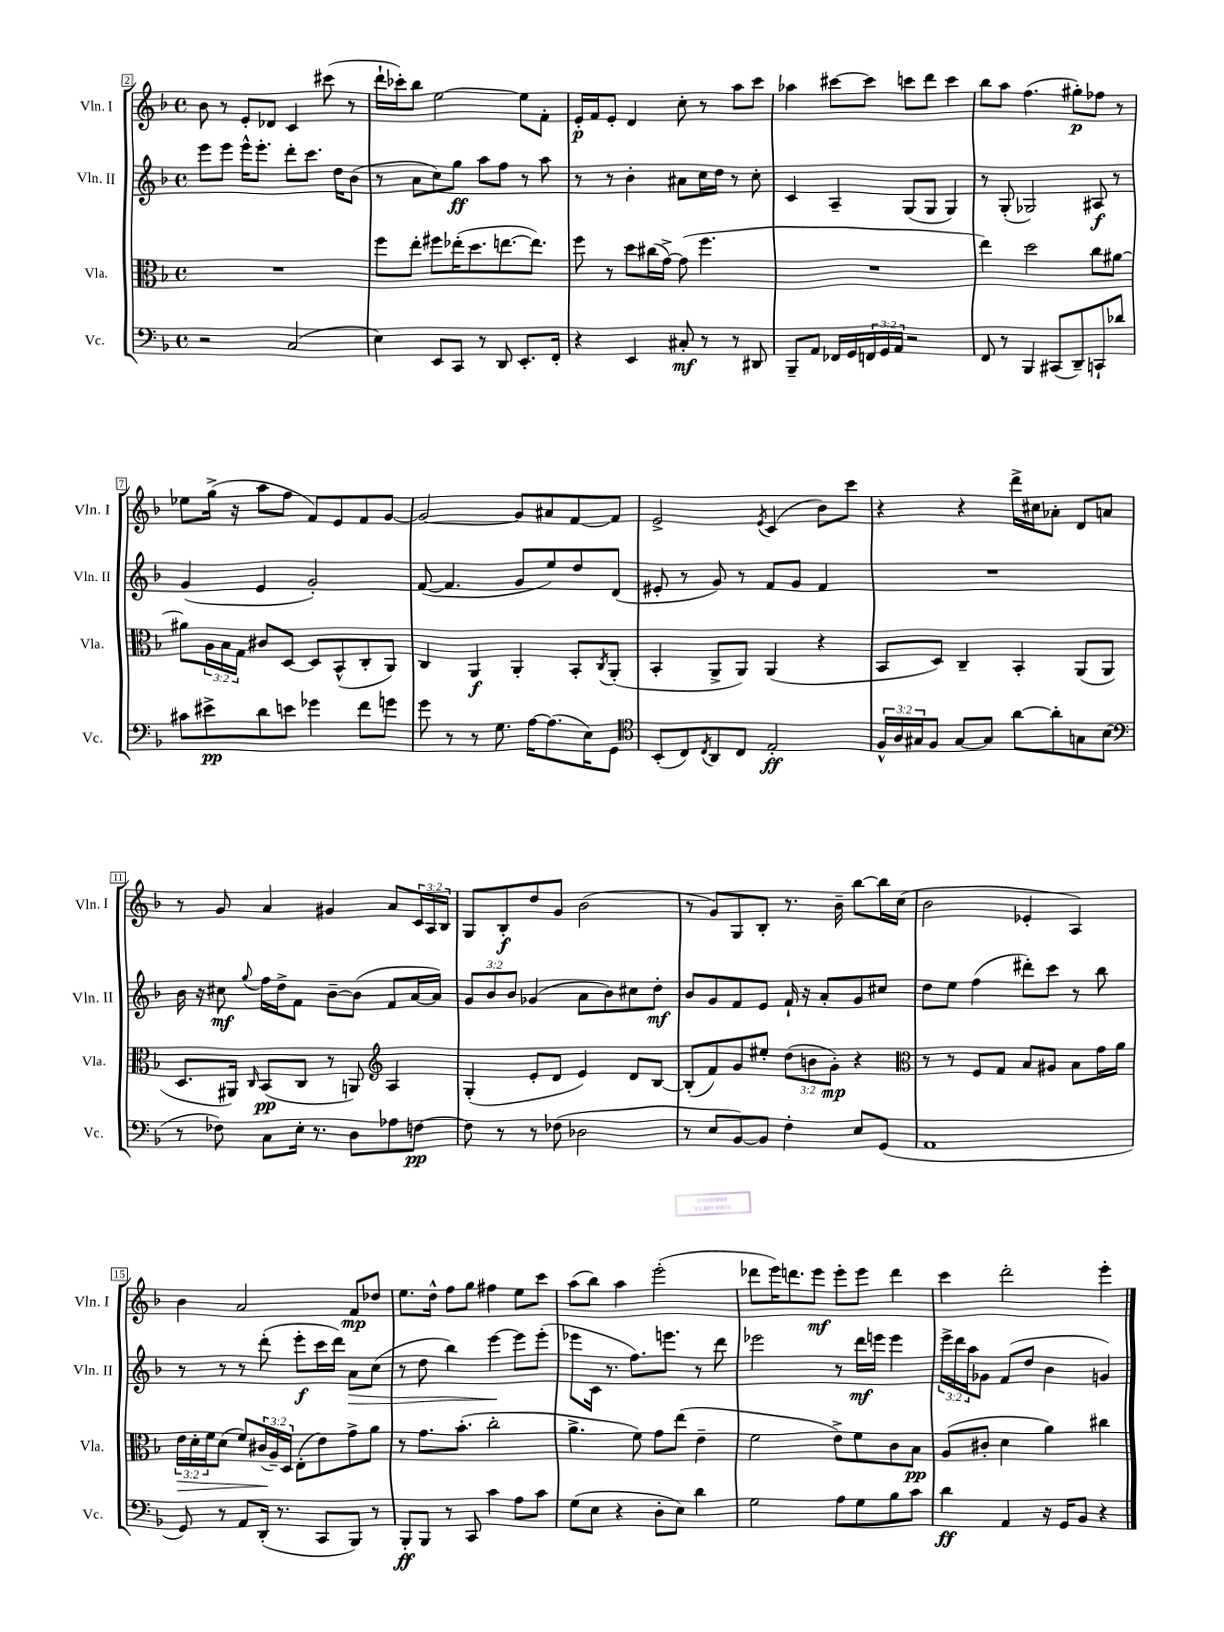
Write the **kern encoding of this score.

**kern	**kern	**kern	**kern
*staff4	*staff3	*staff2	*staff1
*clefF4	*clefC3	*clefG2	*clefG2
*k[b-]	*k[b-]	*k[b-]	*k[b-]
*M4/4	*M4/4	*M4/4	*M4/4
*met(c)	*met(c)	*met(c)	*met(c)
2r	1r	8eee	8b-
.	.	8eee	8r
.	.	16eee^^	8e'
.	.	8.eee'	.
.	.	.	8d-
(2C	.	8ddd'	4c
.	.	8.ccc	.
.	.	.	(8ccc#
.	.	16dd	.
.	.	(8b-	8r
=	=	=	=
4E)	8ff	8r	16ddd`
.	.	.	16ccc-')
.	8ee'	8a	8bb-
8EE	8ff#	8cc)	[2ee
8CC	(16ee-'	8gg	.
.	8.dd	.	.
8r	.	8aa	.
8DD	[8.ee	8ff	.
8.EE'	.	8r	8ee]
.	8.ee])	.	.
.	.	8aa	8f'
16FF'	.	.	.
=	=	=	=
4r	8ff	8r	16e'
.	.	.	16f
.	8r	8r	8e'
4EE	8dd	4b-'	4d
.	(16cc#	.	.
.	[16g^)	.	.
8C#'	(8g]	8a#	8cc'
8r	4.ff	16cc	8r
.	.	16dd	.
8r	.	8r	8aa
8DD#	.	8cc'	8ccc
=	=	=	=
8BBB-~	1r	4c	4aa-
8AA	.	.	.
16FF-	.	4A~	[8ccc#
16GG	.	.	.
24FF	.	.	8ccc#]
24GG	.	.	.
24AA	.	.	.
2r	.	(8G	8ccc
.	.	8G	8ddd
.	.	4G)	4ccc
=	=	=	=
8FF	4ee)	8r	8bb-
8r	.	(8G'	8aa
4BBB-	2dd	2G-)	(4.ff
(8CC#	.	.	.
8DD~)	.	.	8gg#')
8CC`	8cc	8A#	8ff-
8d-	[8a#	8r	8r
=	=	=	=
8c#	8a#]	(4g	8ee-
8e#^	24A	.	(16gg^
.	24B-	.	.
.	.	.	16r
.	24G	.	.
8d	8c#	4e	8aa
8e	[8D	.	8ff
4g-	8D]	2g')	8f)
.	(8BB-^^	.	8e
8f	8C'	.	8f
8g	8AA)	.	[8g
=	=	=	=
8g	4C	([8f	2g_
8r	.	4.f]	.
8r	4AA	.	.
8.G	.	.	.
.	4AA'	8g	8g]
[16A	.	.	.
(8.A]	.	8ee)	8a#
.	8BB-'	8dd	[8f
16E)	.	.	.
.	8qC	.	.
8GG	(8AA'	(8d	8f]
=	=	=	=
*clefC4	*	*	*
(8BB-'	4BB-'	8e#'	2e^
8C)	.	8r	.
8qC	.	.	.
8AA	8AA^	8g)	.
8C	8AA)	8r	.
.	.	.	8qe
2E'	(4AA	8f	(4c
.	.	8g	.
.	4r	4f	8b-)
.	.	.	8ccc
=	=	=	=
24F^^	8BB-	1r	4r
24A	.	.	.
24G#	.	.	.
8F	8D)	.	.
[8G#	4C~	.	4r
8G#]	.	.	.
[8a	4BB-'	.	16ddd^
.	.	.	16cc#
8a']	.	.	8a-'
8G	(8AA	.	8d
(8B-	8AA	.	8a
=	=	=	=
*clefF4	*	*	*
8r	8.D	16b-	8r
.	.	16r	.
8F-)	.	8cc#	8g
.	16AA#)	.	.
.	16qqC	8qqgg	.
8C	(8BB-	16ff	4a
.	.	16dd^	.
16E'	8C	8f	.
8.r	.	.	.
.	8r	[8b-~	4g#
8D	8AA)	(8b-]	.
*	*clefG2	*	*
8A-	4A	8f	8a
[8F	.	[16a	24c
.	.	.	24A
.	.	16a])	.
.	.	.	24B-
=	=	=	=
8F]	(4G'	12g	8G
.	.	12b-	.
8r	.	.	8B-'
.	.	12b-	.
8r	8e'	(4g-	8dd
(8F-	8d	.	8g
2D-	4e)	8a	(2b-
.	.	8b-)	.
.	8d	8cc#	.
.	[8B-	8dd'	.
=	=	=	=
8r	(8B-']	8b-	8r
8E	8f)	8g	8g)
[8BB-)	8g	8f	8G
8BB-]	8ee#'	8e	8B-'
4F'	(12dd	16f`	8.r
.	.	16r	.
.	12b	.	.
.	.	8a'	.
.	12g')	.	.
.	.	.	16b-~
8E	4r	8g	[8bb-
(8GG	.	8cc#	16bb-]
.	.	.	(16cc
=	=	=	=
*	*clefC3	*	*
1AA	8r	8dd	2b-
.	8r	8ee	.
.	8F	(4ff	.
.	8G	.	.
.	8B-	8ddd#')	4e-'
.	8A#	8ccc	.
.	8B-	8r	4A)
.	16g	8bb-	.
.	16a	.	.
=	=	=	=
8GG)	24e	8r	4b-
.	24d'	.	.
.	24f	.	.
8r	(8d	8r	.
8AA	8f)	8r	2a
(16DD'	(24c#	(8ddd'	.
.	24A~)	.	.
8.r	.	.	.
.	24D	.	.
.	(8E'	8eee'	.
8CC	8e)	16ccc	.
.	.	16ddd)	.
8BBB-)	8g^	8a	8f
8r	8a	(8cc	8dd-
=	=	=	=
8BBB-'	8r	8r	8.ee
8BBB-	8.g	8dd	.
.	.	.	16dd^^
8r	.	4bb-)	8ff
.	(8.b-'	.	.
8CC	.	.	8gg
4c	2cc'	[4eee	4ff#
8A	.	8eee]	8ee
8c	.	(8eee'	8ccc
=	=	=	=
(8G	4.a^	8eee-	(8aa
8E	.	16c	8bb-)
.	.	8.r	.
4r	.	.	4aa
.	8f)	8.ff)	.
8D'	8g	.	(2eee'
.	.	8.eee	.
8E)	(8ee	.	.
4d	4e~	8r	.
.	.	8ddd	.
=	=	=	=
2G	2f	2eee-	8ddd-
.	.	.	16eee)
.	.	.	8.ddd
.	.	.	8eee
8A	8e^)	8r	8eee'
8G	8f	16ddd	8eee
.	.	16eee	.
8B-	8c	4eee	4ddd
8c	8B-	.	.
=	=	=	=
4d	(8A	24eee^	4ccc
.	.	24ddd	.
.	.	24aa	.
.	8c#'	8g-	.
4AA	4d	(8f	2ddd'
.	.	8dd	.
16r	4a)	4b-	.
16GG	.	.	.
8BB-	.	.	.
4r	4cc#	4g)	4eee'
==	==	==	==
*-	*-	*-	*-
